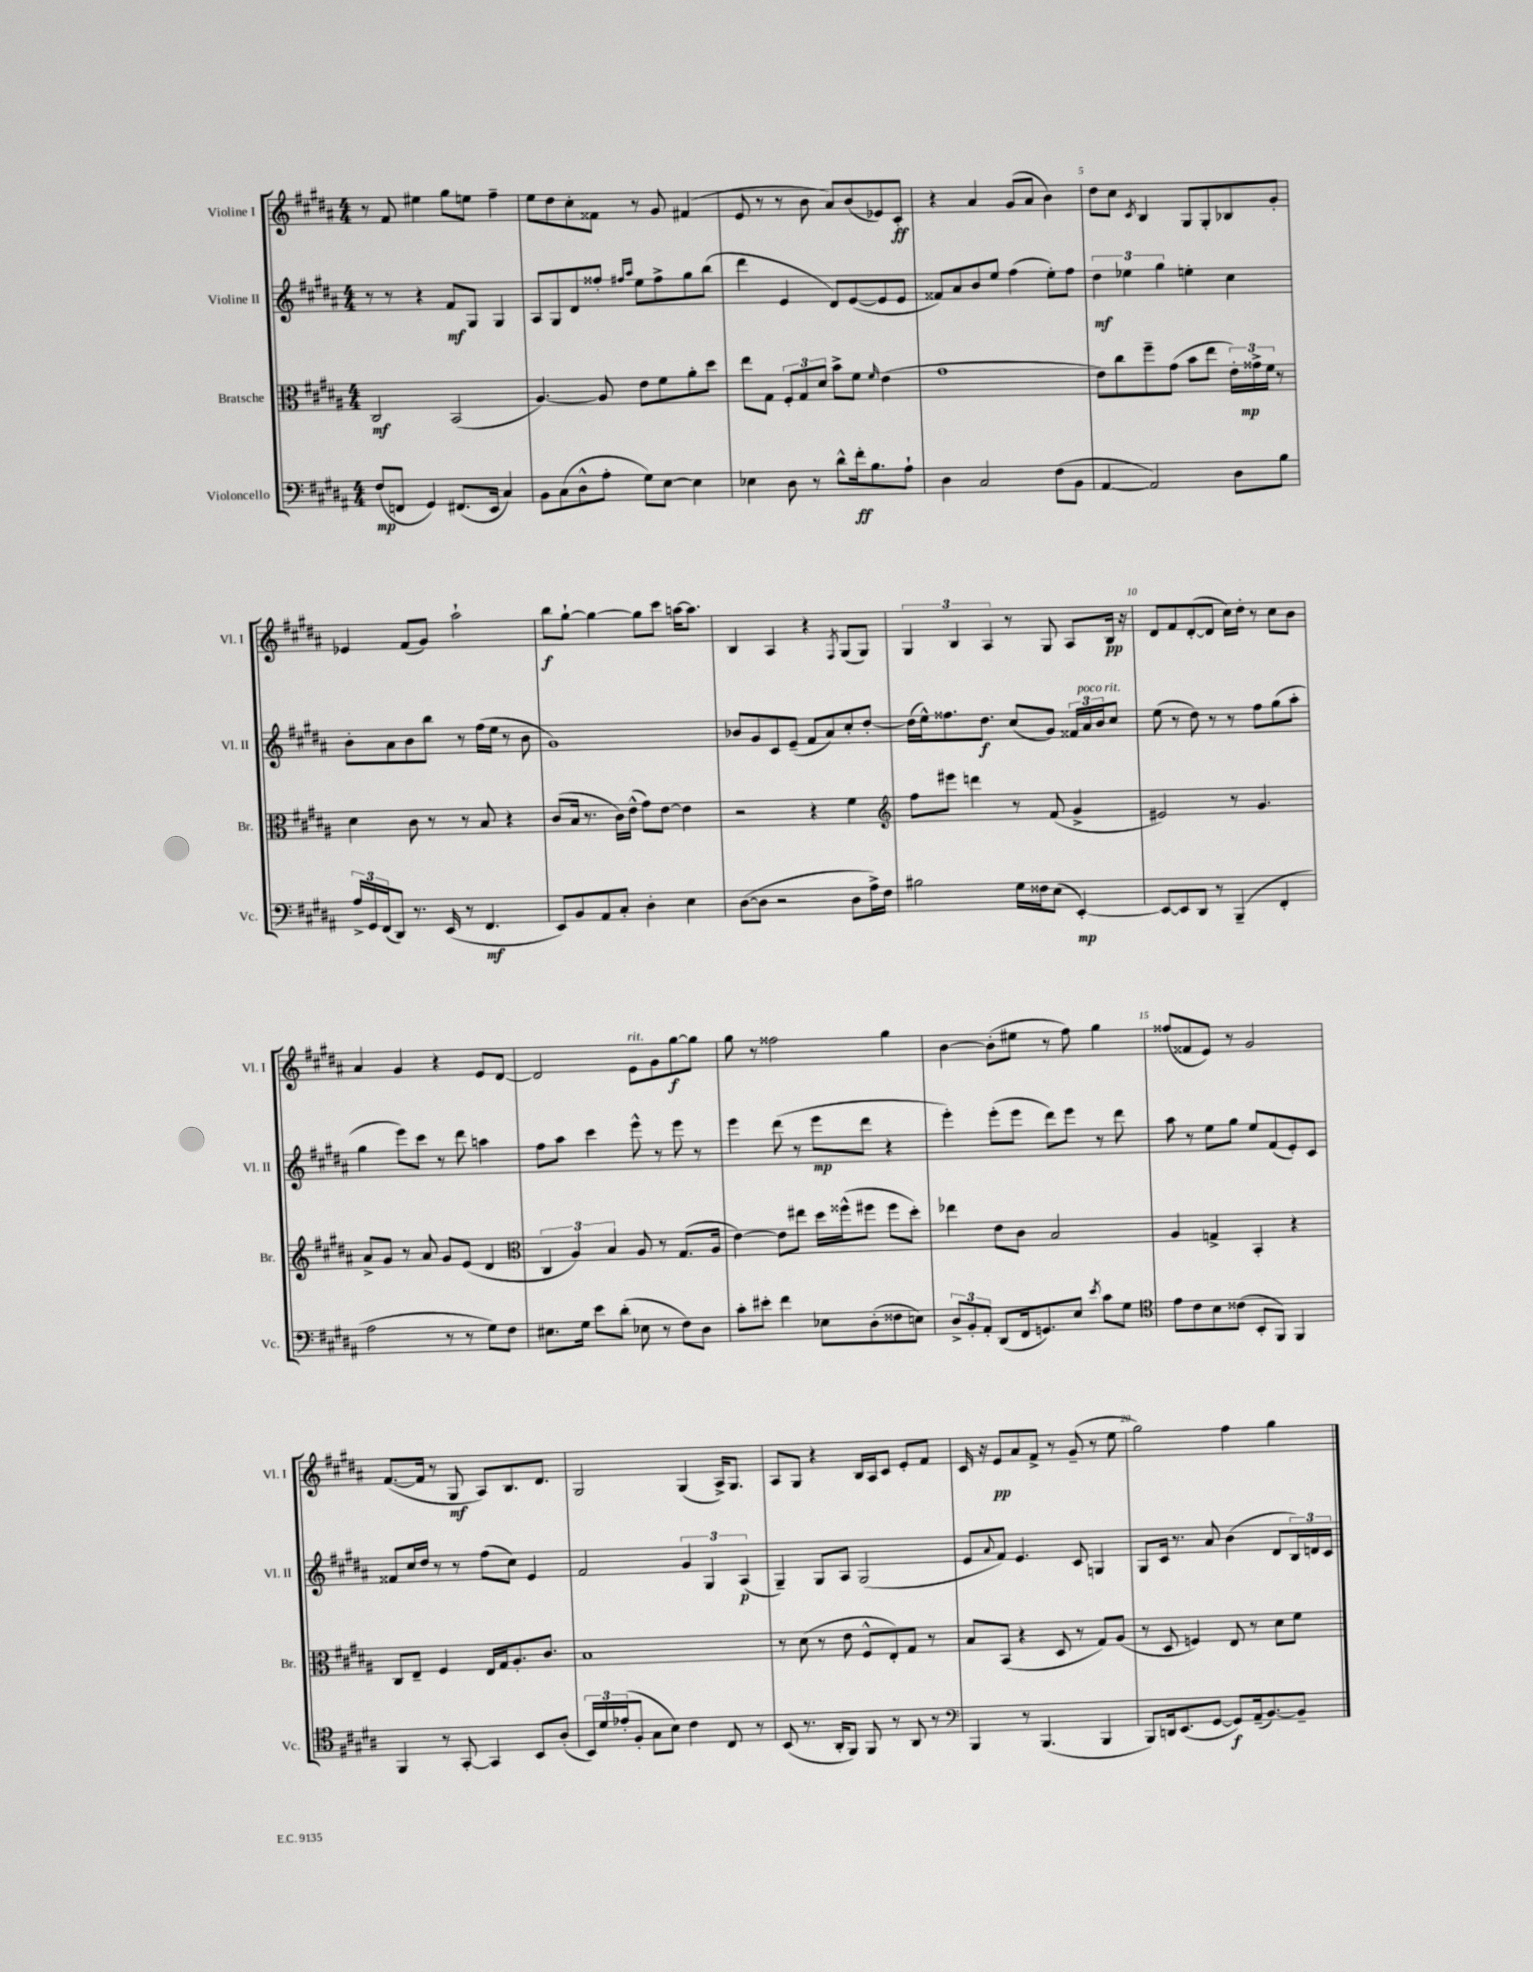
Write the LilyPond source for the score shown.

<<
\new StaffGroup <<
\new Staff = "s0" \with { instrumentName = "Violine I" shortInstrumentName = "Vl. I" } {
    \clef treble \key b \major \numericTimeSignature \time 4/4
    r8 fis'8 eis''4 gis''8 e''8 fis''4-- |
    e''8 dis''8 cis''8-. fisis'8 r8 gis'8 fis'4( |
    e'8 r8 r8 b'8 ais'8) b'8( ees'8) cis'8-.\ff |
    r4 ais'4 gis'8( ais'8 b'4) |
    dis''8 cis''8 \acciaccatura { cis'8 } b4 gis8 gis8-. bes8 gis'8-. |
    ees'4 fis'8( gis'8) ais''2-! |
    b''8\f gis''8~-! gis''4~ gis''8 cis'''8 a''16~ a''8. |
    b4 ais4 r4 \acciaccatura { fis8 } gis8( gis8) |
    \tuplet 3/2 { gis4 b4 ais4 } r8 gis8 ais8 b16\pp r16 |
    dis'8 fis'8 dis'8~-.( dis'8 cis''16) dis''16-. r8 cis''8 b'8 |
    ais'4 gis'4 r4 e'8 dis'8~ |
    dis'2 e'8^\markup { \italic "rit." } gis'8 gis''8~\f gis''8 |
    gis''8 r8 fisis''2 gis''4 |
    b'4~ b'8-.( eis''8 r8 fis''8) gis''4 |
    fisis''8( fisis'8 e'8) r8 gis'2 |
    fis'8.~( fis'16 r8 gis8\mf ais8) b8. dis'8. |
    gis2 gis4( ais16->) gis8. |
    ais8 gis8 r4 b16 ais16 cis'8 e'8-. fis'8 |
    cis'16 r16 e'8\pp ais'8 fis'8-> r8 gis'8--( r8 e''8 |
    gis''2) fis''4 gis''4 \bar "|." |
}
\new Staff = "s1" \with { instrumentName = "Violine II" shortInstrumentName = "Vl. II" } {
    \clef treble \key b \major \numericTimeSignature \time 4/4
    r8 r8 r4 fis'8\mf gis8 gis4 |
    ais8 gis8 dis'8 fisis''8-. \grace { fis''16 ais''16 } e''8 fis''8-> gis''8 b''8( |
    dis'''4 e'4 dis'8) e'8~( e'8 e'8 |
    fisis'8) ais'8 b'8 e''8 fis''4( e''8-.) fis''8 |
    \tuplet 3/2 { dis''4\mf ees''4 gis''4 } e''4-. cis''4 |
    b'8-. ais'8 b'8 b''8 r8 fis''16( e''16 r8 b'8 |
    gis'1) |
    bes'8 gis'8 cis'8 e'8--( fis'8 ais'8) cis''8-. dis''8~-. |
    dis''16( e''16-^) fisis''8. dis''8.\f cis''8( gis'8) \tuplet 3/2 { fisis'16 ais'16^\markup { \italic "poco rit." } b'16 } cis''8 |
    e''8( r8 dis''8) r8 r8 fis''8 gis''8( ais''8-. |
    gis''4 e'''8) cis'''8 r8 dis'''8 a''4 |
    fis''8 ais''8 cis'''4 e'''8-^ r8 e'''8 r8 |
    e'''4 dis'''8( r8 e'''8\mp dis'''8 r4 |
    e'''4-.) e'''8-.( e'''8 dis'''8) e'''8 r8 dis'''8 |
    ais''8 r8 e''8 gis''8 e''8 fis'8( e'8-.) cis'8 |
    fisis'8 cis''16 dis''16 r8 r8 fis''8( cis''8) e'4 |
    fis'2 \tuplet 3/2 { gis'4 gis4 ais4\p( } |
    gis4--) gis8 ais8 gis2( |
    e'8 \appoggiatura { ais'8 } fis'8) e'4. cis'8 g4 |
    gis8 cis'16 r8. ais'8 b'4( dis'8 \tuplet 3/2 { b16) d'16 cis'16 } \bar "|." |
}
\new Staff = "s2" \with { instrumentName = "Bratsche" shortInstrumentName = "Br." } {
    \clef alto \key b \major \numericTimeSignature \time 4/4
    cis2\mf b,2( |
    ais4.~) ais8 e'8 fis'8 ais'8-. dis''8 |
    e''8 gis8 \tuplet 3/2 { fis8-. gis8 dis'8 } b'8-> fis'8 \grace { fis'16 } e'4( |
    gis'1 |
    e'8) cis''8 fis''8-- gis'8( b'8 e''8 \tuplet 3/2 { e'16-.) gisis'16->\mp fis'16 } r8 |
    dis'4 cis'8 r8 r8 b8 r4 |
    cis'8( b16 r8. cis'16) e'16-^( gis'8) e'8~ e'4 |
    r2 r4 fis'4 |
    \clef treble fis''8 eis'''8 d'''4 r8 fis'8( gis'4-> |
    eis'2) r8 gis'4. |
    ais'8-> gis'8 r8 ais'8 gis'8 e'8( dis'4 |
    \clef alto \tuplet 3/2 { cis4 ais4) b4 } ais8 r8 gis8.( ais16 |
    e'4~) e'8 eis''8 dis''16 fisis''16-^( fis''8 fis''8 dis''8-.) |
    ees''4 e'8 cis'8 b2 |
    ais4 g4-> b,4-. r4 |
    cis8 e8-- fis4 e16 gis16 ais8.-. cis'8. |
    b1 |
    r8 dis'8( r8 e'8 fis8-^ e8-.) gis8 r8 |
    b8 b,8( r4 dis8 r8 gis8) ais8( |
    r8 dis8 f4) e8 r8 dis'8 fis'8 \bar "|." |
}
\new Staff = "s3" \with { instrumentName = "Violoncello" shortInstrumentName = "Vc." } {
    \clef bass \key b \major \numericTimeSignature \time 4/4
    fis8\mp( f,8 gis,4) fis,8.( e,16 cis4) |
    b,8 cis8( dis8-^ ais8-. gis8) e8~ e4 |
    ees4 dis8 r8 dis'8-^ fis'16-.\ff b8. ais8-! |
    dis4 cis2 fis8( b,8 |
    ais,4~ ais,2) dis8 b8 |
    \tuplet 3/2 { ais16-> gis,16 fis,16( } dis,8) r8. e,16( r8 fis,4.\mf |
    e,8) b,8 ais,8 cis8-. dis4-. e4 |
    dis8~( dis8 r2 dis8 ais16->) fis16 |
    bis2 gis16 fisis16 e8( e,4~-.\mp) |
    e,8~ e,8 dis,8 r8 b,,4--( fis,4-. |
    ais2 r8 r8 gis8) fis8 |
    eis8. gis16 e'8 dis'8-.( ees8 r8 fis8) dis8 |
    cis'8-. eis'8-. fis'4 ees8 dis8-.( fisis8 e8) |
    \tuplet 3/2 { dis8-> b,8-. ais,8-. } dis,8( fis,16 g,8.) e8 \acciaccatura { e'8 } cis'8 gis8 |
    \clef tenor e'8 cis'8 b8 cisis'8( b,8-. fis,8) fis,4 |
    fis,4 r8 gis,8~-. gis,4 b,8 ais8-.( |
    \tuplet 3/2 { b,16) dis'16 ees'16-.( } fis8-. gis8 b8) cis'4 cis8 r8 |
    b,8( r8. ais,16-. fis,8) fis,8 r8 ais,8 r8 |
    \clef bass b,,4 r8 b,,4.( b,,4 |
    b,,8) d,16 e,8.( gis,8~ gis,8\f) ais,16--( b,8.~) b,8-- \bar "|." |
}
>>
>>
\layout { \context { \Score \override BarNumber.break-visibility = ##(#f #t #t) barNumberVisibility = #(every-nth-bar-number-visible 5) } }
